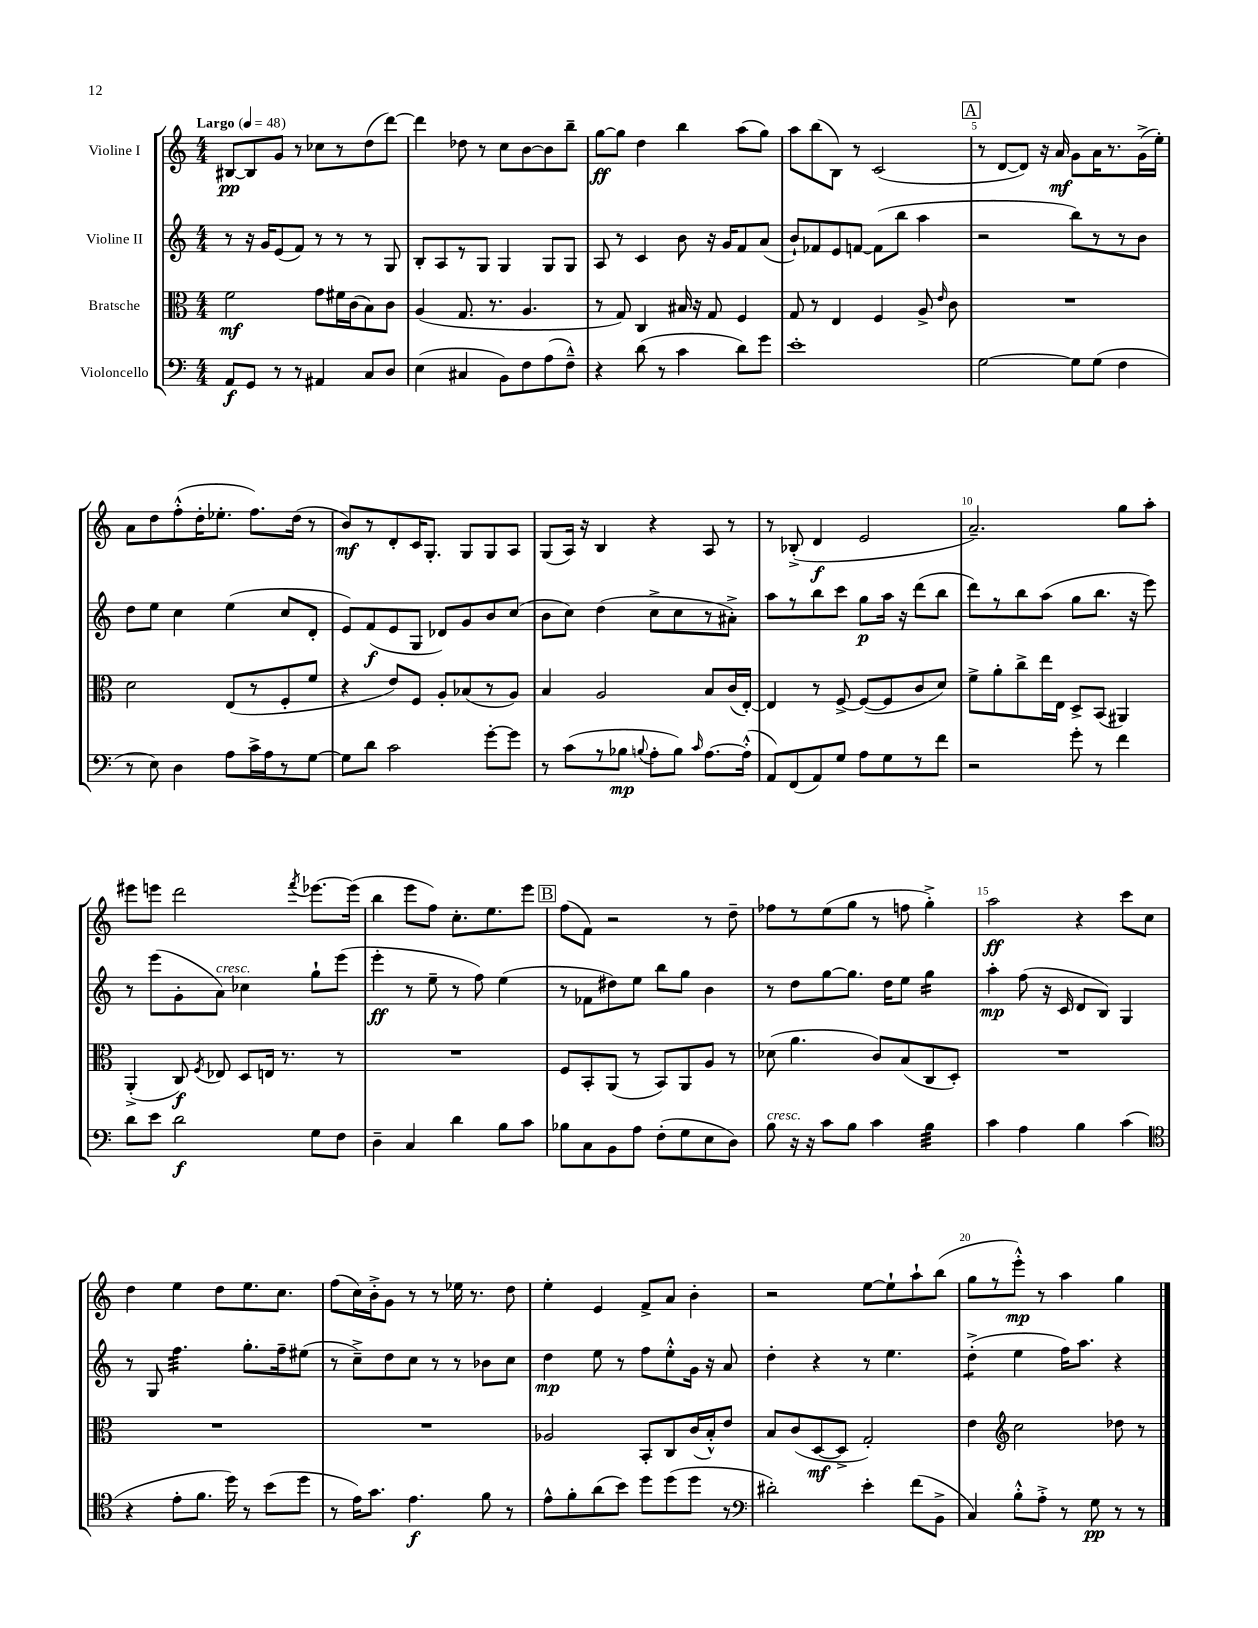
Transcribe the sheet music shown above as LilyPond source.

<<
\new StaffGroup <<
\new Staff = "s0" \with { instrumentName = "Violine I" } {
    \clef treble \key c \major \numericTimeSignature \time 4/4 \tempo "Largo" 4 = 48
    \autoBeamOff bis8[~\pp bis8 g'8] r8 ces''8[ r8 d''8( d'''8]~) |
    d'''4 des''8 r8 c''8[ b'8~ b'8 b''8]-- |
    g''8[~\ff g''8] d''4 b''4 a''8[( g''8]) |
    a''8[ b''8( b8]) r8 c'2( |
    \mark \markup { \box "A" } r8 d'8[~ d'8]) r16 a'16\mf g'8[ a'16 r8. g'16->( e''16]-.) |
    a'8[ d''8 f''8-.-^( d''16-. ees''8.]-. f''8.[) d''16]( r8 |
    b'8[\mf) r8 d'8-. c'16 g8.]-. g8[ g8 a8] |
    g8[( a16]) r16 b4 r4 a8 r8 |
    r8 bes8-.->( d'4\f e'2 |
    a'2.--) g''8[ a''8]-. |
    eis'''8[ e'''8] d'''2 \acciaccatura { f'''8 } ees'''8.[~ ees'''16]( |
    b''4 e'''8[ f''8]) c''8.[-. e''8. e'''8] |
    \mark \markup { \box "B" } f''8[( f'8]) r2 r8 d''8-- |
    fes''8[ r8 e''8( g''8] r8 f''8 g''4-.->) |
    a''2\ff r4 c'''8[ c''8] |
    d''4 e''4 d''8[ e''8. c''8.] |
    f''8[( c''16) b'16-.-> g'8] r8 r8 ees''16 r8. d''8 |
    e''4-. e'4 f'8[-> a'8] b'4-. |
    r2 e''8[~ e''8-! a''8-! b''8]( |
    g''8[ r8 e'''8]-.-^\mp) r8 a''4 g''4 \bar "|." |
}
\new Staff = "s1" \with { instrumentName = "Violine II" } {
    \clef treble \key c \major \numericTimeSignature \time 4/4
    \autoBeamOff r8 r16 g'16[ e'8( f'8]) r8 r8 r8 g8 |
    b8[-. a8 r8 g8] g4 g8[ g8] |
    a8 r8 c'4 b'8 r16 g'16[ f'8 a'8]( |
    b'8[-!) fes'8 e'8 f'8]~ f'8[( b''8] a''4 |
    \mark \markup { \box "A" } r2 b''8[) r8 r8 b'8] |
    d''8[ e''8] c''4 e''4( c''8[ d'8]-. |
    e'8[) f'8\f( e'8 g8] des'8[) g'8 b'8 c''8]( |
    b'8[ c''8]) d''4( c''8[-> c''8 r8 ais'8]-.->) |
    a''8[ r8 b''8 c'''8] g''8[\p a''16] r16 d'''8[( b''8] |
    d'''8[) r8 b''8 a''8]( g''8[ b''8.] r16 e'''8) |
    r8 e'''8[( g'8-. a'8]^\markup { \italic "cresc." }) ces''4 g''8[-! e'''8]( |
    e'''4-.\ff r8 e''8-- r8 f''8) e''4( |
    \mark \markup { \box "B" } r8 fes'8[ dis''8) e''8] b''8[ g''8] b'4 |
    r8 d''8[ g''8~ g''8.] d''16[ e''8] g''4:16 |
    a''4-.\mp f''8( r16 c'16 d'8[ b8]) g4 |
    r8 g8 f''4.:32 g''8.[-. f''16-- eis''8]( |
    r8 c''8[--->) d''8 c''8] r8 r8 bes'8[ c''8] |
    d''4\mp e''8 r8 f''8[ e''8-.-^ g'16] r16 a'8 |
    d''4-. r4 r8 e''4. |
    d''4:8-.->( e''4 f''16[) a''8.] r4 \bar "|." |
}
\new Staff = "s2" \with { instrumentName = "Bratsche" } {
    \clef alto \key c \major \numericTimeSignature \time 4/4
    \autoBeamOff f'2\mf g'8[ fis'16 c'16( b8) c'8] |
    a4( g8. r8. a4. |
    r8 g8) c4 bis16 r16 g8 f4 |
    g8 r8 e4 f4 a8-> \grace { e'16 } c'8 |
    \mark \markup { \box "A" } R1 |
    d'2 e8[( r8 f8-. f'8] |
    r4 e'8[) f8] a8[-. bes8( r8 a8]) |
    b4 a2 b8[ c'16( e16]~-.) |
    e4 r8 f8~-> f8[~( f8 c'8 d'8]) |
    f'8[-> a'8-. c''8-> e''16 e16] d8[-> b,8]( ais,4) |
    a,4-.->( c8\f) \acciaccatura { f8 } ees8 d8[ e16] r8. r8 |
    R1 |
    \mark \markup { \box "B" } f8[ b,8-. a,8]( r8 b,8[) a,8 a8] r8 |
    des'8( a'4. c'8[) b8( c8 d8]-.) |
    R1 |
    R1 |
    R1 |
    aes2 b,8[-. c8 c'16( b16-.-^) e'8] |
    b8[ c'8( d8~\mf d8]-> g2-.) |
    e'4 \clef treble c''2 des''8 r8 \bar "|." |
}
\new Staff = "s3" \with { instrumentName = "Violoncello" } {
    \clef bass \key c \major \numericTimeSignature \time 4/4
    \autoBeamOff a,8[\f g,8] r8 r8 ais,4 c8[ d8] |
    e4( cis4 b,8[) f8 a8( f8]---^) |
    r4 d'8( r8 c'4 d'8[) g'8] |
    e'1-. |
    \mark \markup { \box "A" } g2~ g8[ g8]( f4 |
    r8 e8) d4 a8[ c'16-> a16 r8 g8]~ |
    g8[ d'8] c'2 g'8[~-. g'8] |
    r8 c'8[( r8 bes8]\mp \appoggiatura { b8 } a8[-. b8]) \grace { c'16 } a8.[~ a16]-.-^( |
    a,8[) f,8( a,8) g8] a8[ g8 r8 f'8] |
    r2 g'8-. r8 f'4 |
    d'8[ e'8] d'2\f g8[ f8] |
    d4-- c4 d'4 b8[ c'8] |
    \mark \markup { \box "B" } bes8[ c8 b,8 a8] f8[-.( g8 e8 d8]) |
    b8^\markup { \italic "cresc." } r16 r16 c'8[ b8] c'4 b4:32 |
    c'4 a4 b4 c'4( |
    \clef tenor r4 e'8[-. f'8.] d''16) r8 b'8[( d''8] |
    r8 e'16[) g'8.] e'4.\f f'8 r8 |
    e'8[-^ f'8-. a'8( b'8]) d''8[ d''8( d''8] r8 |
    \clef bass dis'2-.) e'4-. f'8[( b,8]-> |
    c4) b8[-.-^ a8]-.-> r8 g8\pp r8 r8 \bar "|." |
}
>>
>>
\layout { \context { \Score \override BarNumber.break-visibility = ##(#f #t #t) barNumberVisibility = #(every-nth-bar-number-visible 5) } }
